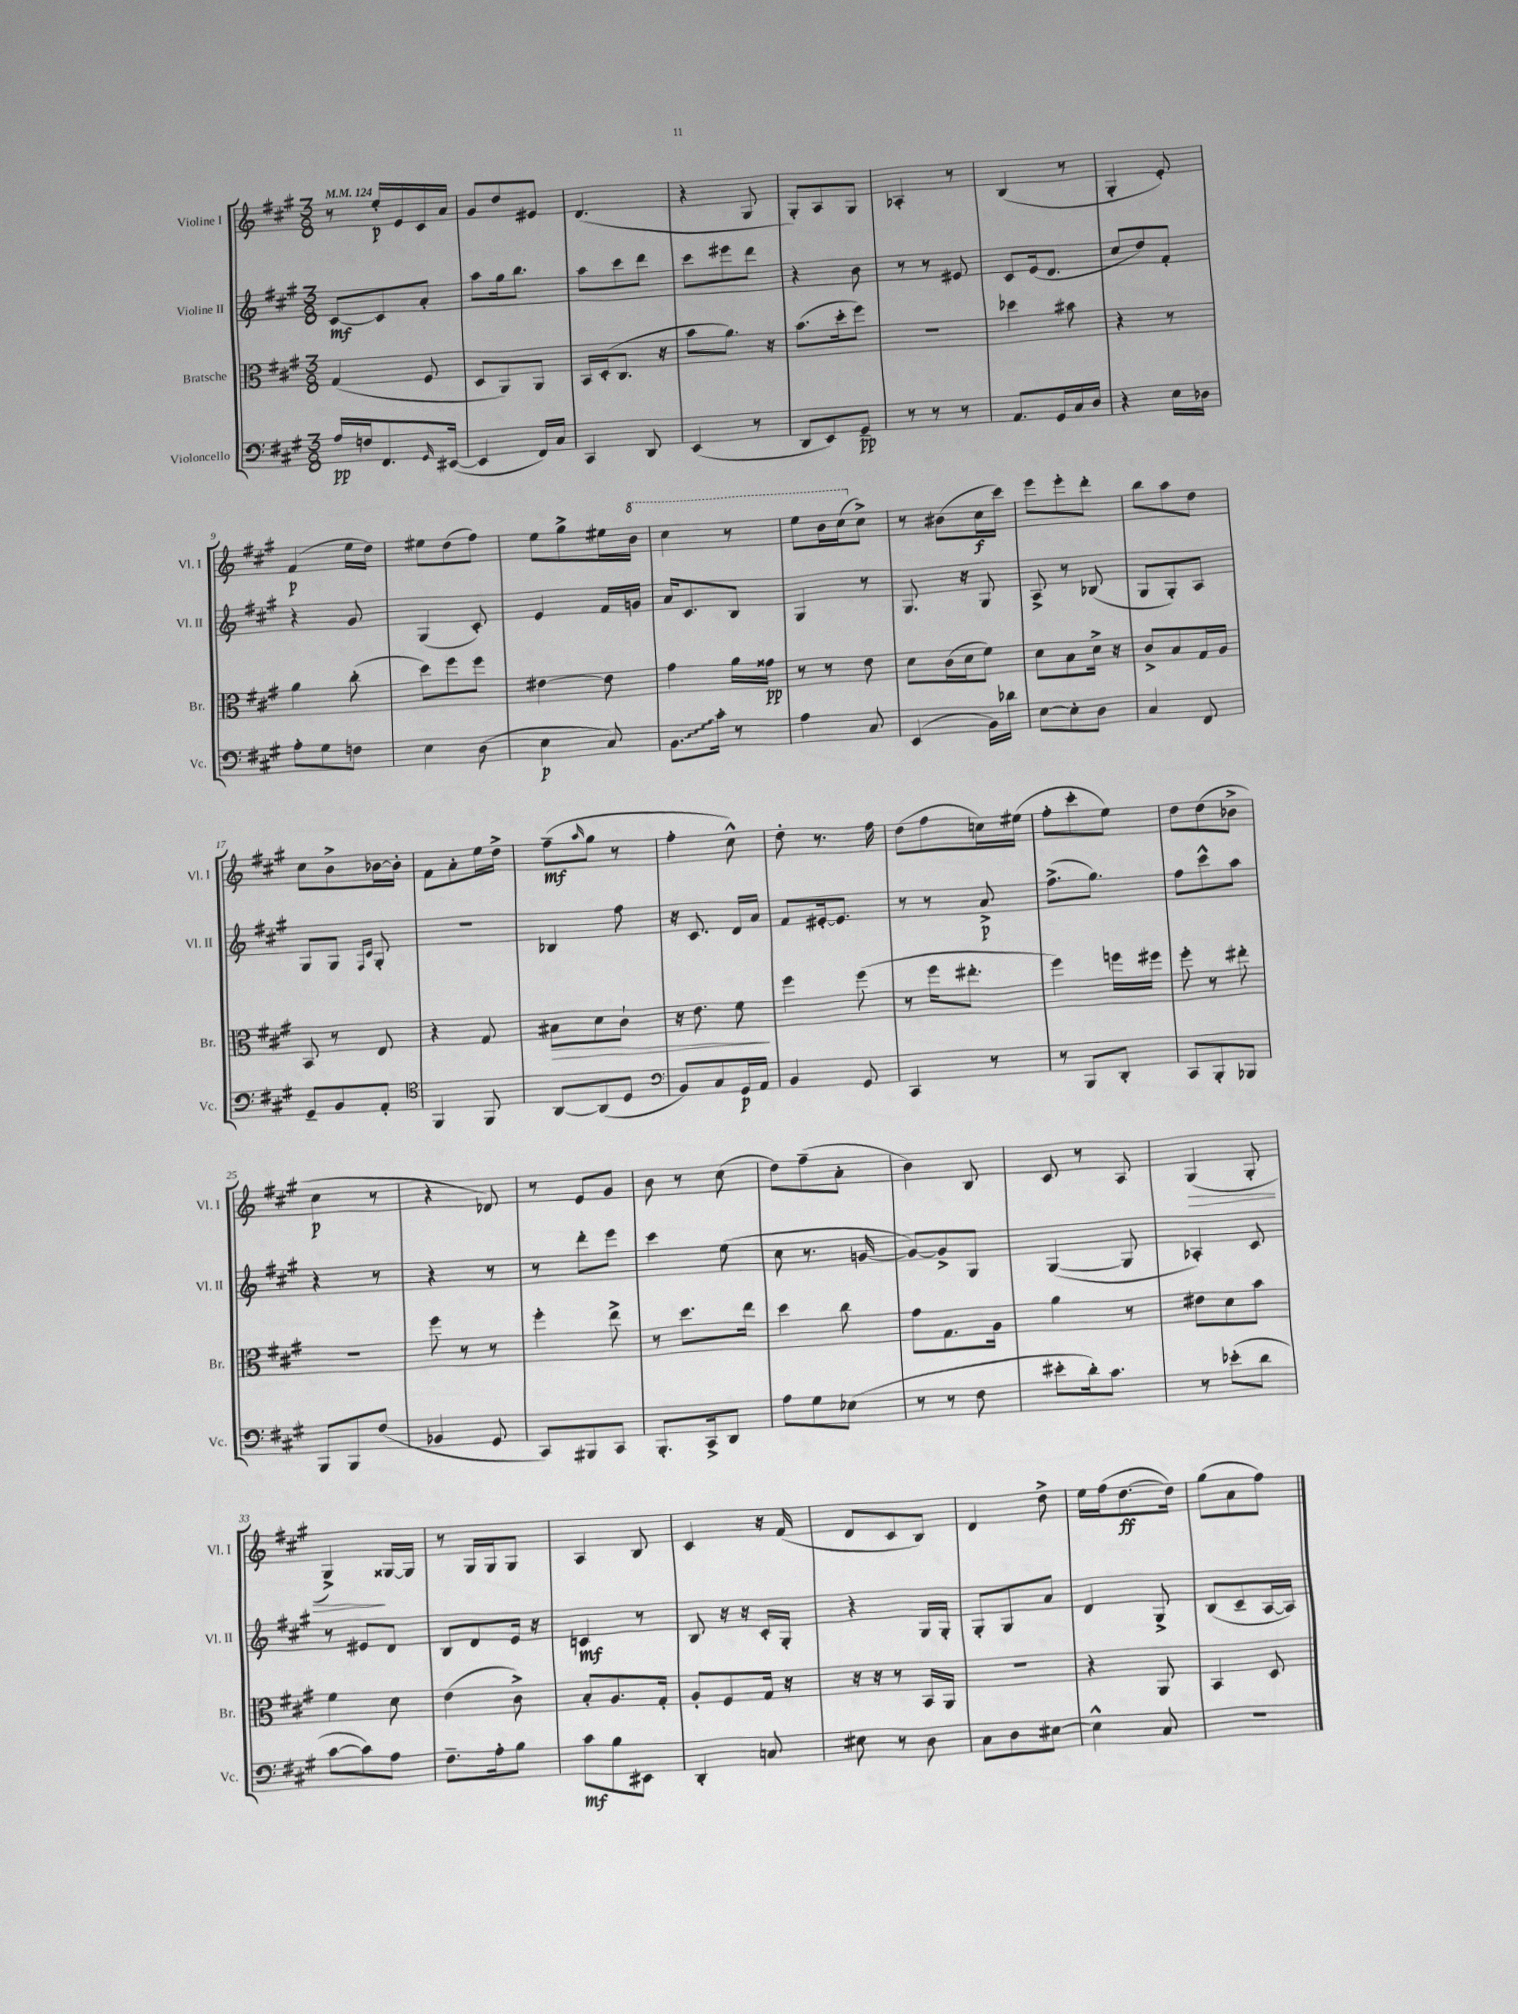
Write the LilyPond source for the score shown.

<<
\new StaffGroup <<
\new Staff = "s0" \with { instrumentName = "Violine I" shortInstrumentName = "Vl. I" } {
    \clef treble \key a \major \numericTimeSignature \time 3/8 \tempo 4 = 124
    r8 e''16-.\p e'16 cis'16 a'16 |
    gis'8 d''8 eis'8 |
    d'4.( |
    r4 gis8 |
    gis8-.) a8 gis8 |
    aes4-. r8 |
    b4( r8 |
    gis4-. e'8-.) |
    fis'4\p( e''16 d''16) |
    eis''8 d''8( fis''8) |
    e''8 gis''8-> eis''16 \ottava #1 b''16 |
    cis'''4 r8 |
    e'''8 b''16 cis'''16( \ottava #0 cis''8->) |
    r8 bis'8( cis''16\f cis'''16) |
    e'''8 e'''8-. d'''8-. |
    b''8 a''8 d''8 |
    cis''8 b'8-> bes'16~ bes'16-. |
    fis'8 a'8-. e''16 d''16-> |
    fis''8--\mf( \grace { a''16 } gis''8 r8 |
    fis''4-. cis''8-^) |
    d''8-. r8. fis''16 |
    d''8( fis''8 c''16) eis''16( |
    fis''8-. cis'''8-. e''8) |
    d''8 d''8( bes'8-> |
    cis''4\p r8 |
    r4 des'8) |
    r8 e'8 gis'8 |
    b'8 r8 cis''8( |
    d''8) fis''8--( a'8-. |
    b'4) b8 |
    cis'8 r8 a8 |
    gis4\>( gis8-. |
    gis4->\!) gisis16~ gisis16 |
    r8 gis16 gis16 gis8 |
    a4 b8 |
    cis'4 r16 fis'16( |
    d'8 cis'8 b8) |
    d'4 d''8-> |
    e''16 fis''16( d''8.~\ff d''16) |
    gis''8( a'8 fis''8) \bar "|." |
}
\new Staff = "s1" \with { instrumentName = "Violine II" shortInstrumentName = "Vl. II" } {
    \clef treble \key a \major \numericTimeSignature \time 3/8
    cis'8~\mf cis'8 a'8-. |
    a''8 gis''16 b''8. |
    a''8 cis'''8 d'''8 |
    cis'''8 eis'''8 d'''8 |
    r4 b'8 |
    r8 r8 eis'8 |
    cis'8 e'16( d'8. |
    cis''8 d''8) fis'8-. |
    r4 gis'8 |
    gis4( cis'8-.) |
    e'4 fis'16 g'16 |
    a'16 cis'8. b8 |
    gis4 r8 |
    gis8. r16 gis8 |
    a8-> r8 bes8( |
    gis8 gis8-.) a8 |
    gis8 gis8 \grace { fis16 cis'16 } gis8-. |
    R4. |
    bes4 fis''8 |
    r16 cis'8. d'16 a'16 |
    fis'8 eis'16~-. eis'8. |
    r8 r8 a'8->\p |
    fis''8.->( gis''8.) |
    fis''8 cis'''8-^ a''8 |
    r4 r8 |
    r4 r8 |
    r8 d'''8-. e'''8 |
    cis'''4 e''8( |
    cis''8 r8. g'16~ |
    g'8~) g'8-> gis8 |
    gis4~( gis8 |
    aes4-.) cis'8 |
    r8 eis'8 d'8 |
    b8 d'8 e'16 r16 |
    c'4\mf r8 |
    b8 r16 r16 cis'16-. gis16-. |
    r4 gis16 gis16-. |
    gis8-. gis8 a'8 |
    d'4 gis8-> |
    b8( cis'8-- a16~ a16) \bar "|." |
}
\new Staff = "s2" \with { instrumentName = "Bratsche" shortInstrumentName = "Br." } {
    \clef alto \key a \major \numericTimeSignature \time 3/8
    gis4( fis8 |
    d8 a,8) a,8 |
    b,16 d16-.( cis8. r16 |
    b'8 a'8.) r16 |
    b'8.( d''16-. fis''8) |
    R4. |
    des''4 bis'8 |
    r4 r8 |
    a'4 cis''8-.( |
    d''8) fis''8 fis''8 |
    eis'4~ eis'8 |
    gis'4 a'16 gisis'16\pp |
    r8 r8 e'8 |
    d'8 cis'16( d'16 fis'8) |
    d'8 b8 d'16-> r16 |
    cis'8-> b8 gis16 a16 |
    b,8 r8 e8 |
    r4 gis8 |
    bis8\> d'8 cis'8-! |
    r16 e'8. fis'8\! |
    fis''4 fis''8( |
    r8 fis''16 eis''8.-. |
    fis''4) f''16 fis''16 |
    fis''8-. r8 eis''8-. |
    r4. |
    fis''8 r8 r8 |
    fis''4-. e''8-> |
    r8 d''8. e''16 |
    d''4 cis''8 |
    gis'8 gis8. a16 |
    a'4 r8 |
    eis'8 d'8 b'8 |
    fis'4 d'8 |
    e'4( cis'8->) |
    b8-. a8. gis16-. |
    a8-. fis8 gis16 r16 |
    r16 r16 r8 b,16 a,16 |
    R4. |
    r4 a,8 |
    b,4 d8 \bar "|." |
}
\new Staff = "s3" \with { instrumentName = "Violoncello" shortInstrumentName = "Vc." } {
    \clef bass \key a \major \numericTimeSignature \time 3/8
    a16\pp f16 fis,8. \grace { gis,16 } eis,16~( |
    eis,4 fis,16) cis16 |
    cis,4 d,8 |
    e,4( r8 |
    d,8 e,8) gis,8--\pp |
    r8 r8 r8 |
    a,8. gis,16 cis16 d16 |
    r4 e16 des16 |
    a8-. gis8 f8 |
    e4 d8( |
    e4\p cis8) |
    \once \override Glissando.style = #'zigzag b,8.\glissando cis'16-. r8 |
    a4 cis8 |
    e,4( b,16) des'16 |
    e8~ e8-. d8 |
    cis4 fis,8 |
    gis,8-- b,8 a,8-. |
    \clef tenor fis,4 fis,8 |
    a,8~ a,8( d8 |
    \clef bass b,8) cis8 gis,16\p a,16 |
    b,4 gis,8 |
    cis,4 r8 |
    r8 b,,8 d,8-. |
    cis,8 b,,8-. bes,,8 |
    b,,8 b,,8 fis8( |
    bes,4 gis,8 |
    cis,8) bis,,8 cis,8 |
    b,,8.-. cis,16-> d,8 |
    a8 gis8 ees8( |
    r8 r8 fis8 |
    eis'8-. d'16-.) cis'8. |
    r8 ees'8-.( d'8 |
    cis'8~ cis'8) a8 |
    fis8.-- a16-. b8 |
    cis'8\mf b8 eis,8 |
    d,4-. c8 |
    eis8 r8 d8 |
    cis8 d8 eis8~ |
    eis4-^ cis8 |
    r4. \bar "|." |
}
>>
>>
